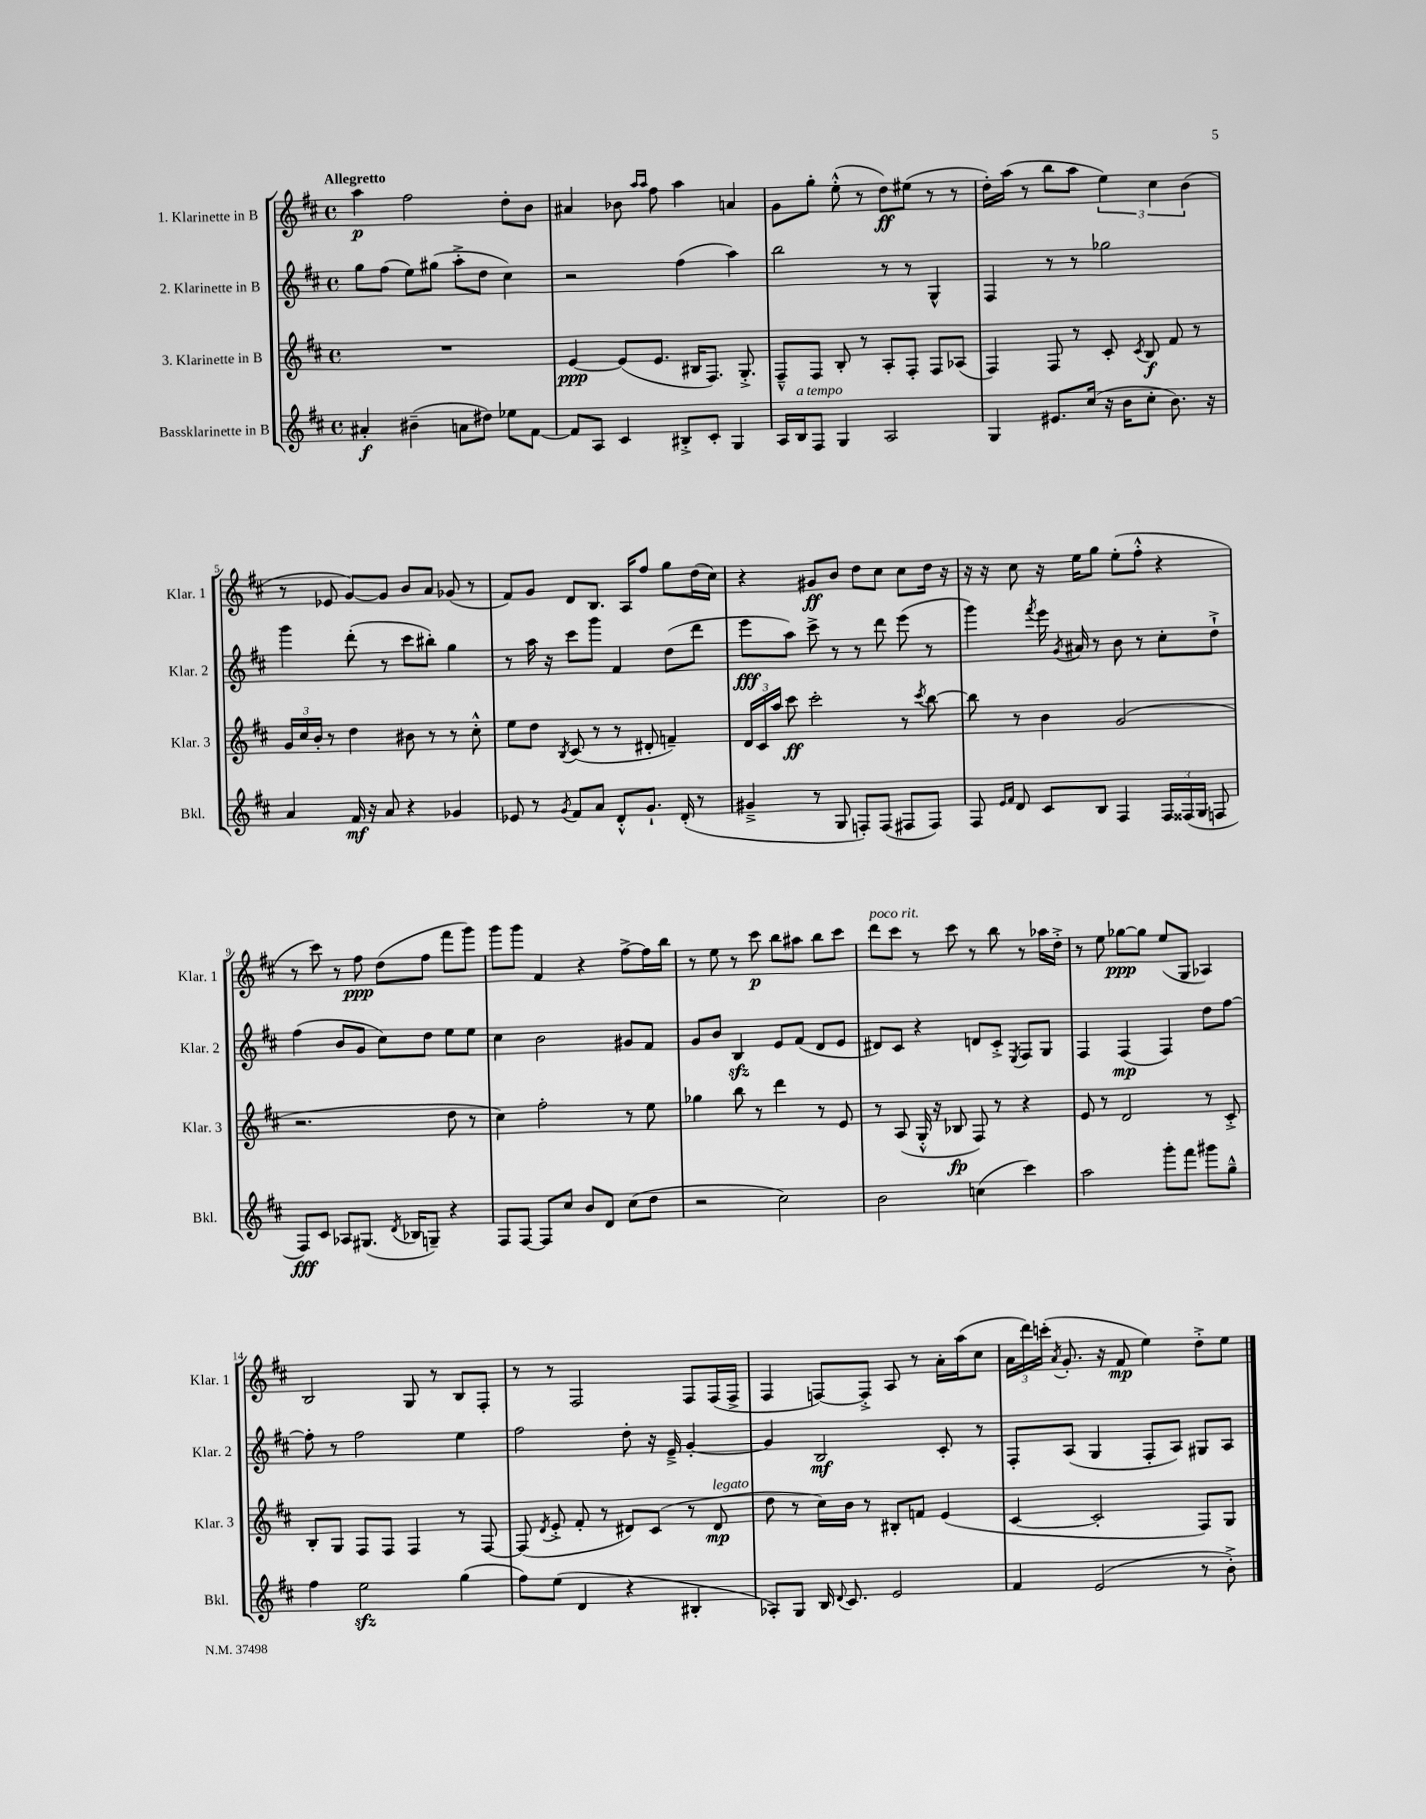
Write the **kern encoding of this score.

**kern	**kern	**kern	**kern
*staff4	*staff3	*staff2	*staff1
*clefG2	*clefG2	*clefG2	*clefG2
*k[f#c#]	*k[f#c#]	*k[f#c#]	*k[f#c#]
*M4/4	*M4/4	*M4/4	*M4/4
*met(c)	*met(c)	*met(c)	*met(c)
4a#'	1r	8gg	4aa
.	.	(8ff#	.
(4b#~	.	8ee)	2ff#
.	.	(8gg#	.
8a	.	8aa'^	.
8dd#)	.	8dd	.
8ee-	.	4cc#)	8dd'
[8f#	.	.	8b
=	=	=	=
8f#]	[4e	2r	4a#
8A	.	.	.
4c#	(8e]	.	8b-
.	.	.	16qqaa
.	.	.	16qqaa
.	8.e	.	8ff#
8B#'^	.	(4ff#	4aa
.	16B#	.	.
8c#'	8.F#)	.	.
4G	.	4aa)	4a
.	8.G'^	.	.
=	=	=	=
16A	8F#~^^	2bb	8g
16B	.	.	.
8F#	8F#	.	8gg'
4G	8B'	.	(8ee'^^
.	8r	.	8r
2A	8A'	8r	8dd)
.	8F#'	8r	(8ee#
.	8F#	4G^^	8r
.	(8A-	.	8r
=	=	=	=
4G	4F#)	4F#	16dd')
.	.	.	(16aa
.	.	.	8r
8.e#	8F#	8r	8bb
.	8r	8r	8aa
(16cc#	.	.	.
16r	8c#'	2gg-	6ee)
16b	.	.	.
.	8qc#	.	.
8cc#'	8B	.	.
.	.	.	6cc#
8.b)	8f#	.	.
.	.	.	(6b
.	8r	.	.
16r	.	.	.
=	=	=	=
4a	24g	4ggg	8r
.	24cc#	.	.
.	24b'	.	.
.	8r	.	8e-
16f#	4dd	(8ddd'	[8g)
16r	.	.	.
8a	.	8r	8g]
4r	8b#	8ccc#	8b
.	8r	8bb#')	8a
4g-	8r	4gg	(8g-
.	8cc#'^^	.	8r
=	=	=	=
8e-	8ee	8r	8f#)
8r	8dd	16aa	8g
.	.	16r	.
8qg	8qB	.	.
8f#	(8c#	8ccc#	8d
8a	8r	8ggg	8.B
8d'^^	8r	4f#	.
.	.	.	16A
8.g`	8d#'	.	8ff#
.	4f~)	(8dd	8gg
(16d'	.	.	.
8r	.	8ddd	(16dd
.	.	.	16cc#)
=	=	=	=
4g#~^	24d	8eee	4r
.	24c#	.	.
.	24aa	.	.
.	8ccc#	8aa)	.
8r	2ccc#'	8ccc#^	8g#
8G	.	8r	8b
8F')	.	8r	8dd
(8F	.	8ddd	8cc#
8F#	8r	(8eee	8cc#
.	8qccc#	.	.
8F#)	[8bb	8r	16dd
.	.	.	16r
=	=	=	=
8F#	8bb]	4ggg)	16r
.	.	.	16r
16qqe	.	.	.
16qqf#	.	.	.
8d	8r	.	8cc#
.	.	8qfff#	.
8c#	4b	16eee	16r
.	.	8qg	.
.	.	16a#	16ee
8B	.	8r	8gg
4F#	(2g	8b	(8ee'
.	.	8r	8ff#'^^
24F#	.	8cc#'	4r
(24F##	.	.	.
24G	.	.	.
8F	.	8dd`^	.
=	=	=	=
8F#)	2.r	(4ff#	8r
8c#	.	.	8ccc#)
8A-	.	8b	8r
(8.G#	.	8g	8ff#
.	.	8cc#)	(8dd
8qd	.	.	.
16B-	.	.	.
8G~)	.	8dd	8ff#
4r	8dd	8ee	8fff#
.	8r	8ee	8ggg)
=	=	=	=
8F#	4cc#)	4cc#	8ggg
[8F#	.	.	8ggg
8F#]	2ff#'	2b	4f#
8cc#	.	.	.
8b	.	.	4r
8d	.	.	.
(8cc#	8r	8g#	[8ff#^
8dd	8ee	8f#	16ff#]
.	.	.	16bb
=	=	=	=
2r	4gg-	8g	8r
.	.	8b	8ee
.	8bb	4B	8r
.	8r	.	8ccc#
2cc#)	4ddd	8e	8bb
.	.	(8f#	8aa#
.	8r	8d	8bb
.	8e	8e	8ccc#
=	=	=	=
2b	8r	8d#)	8ddd
.	(8A	8c#	8ccc#
.	16G'^^	4r	8r
.	16r	.	.
.	8B-	.	8ccc#
(4cc	8F#)	8d	8r
.	8r	8c#'^	8bb
.	.	8qE	.
4ccc#)	4r	8F#	8r
.	.	8G	16aa-
.	.	.	16dd'^
=	=	=	=
2aa	8e	4F#	8r
.	8r	.	8ee
.	2d	(4F#	[8gg-
.	.	.	8gg-]
8ggg'	.	4F#)	(8ee
8fff#	.	.	8G
8ggg#	8r	8dd	4A-)
8gg~^^	8c#'^	[8ff#	.
=	=	=	=
4ff#	8B'	8ff#']	2B
.	8G	8r	.
2ee	8F#	2ff#	.
.	8F#	.	.
.	4F#	.	8G
.	.	.	8r
(4gg	8r	4ee	8B
.	[8F#	.	8F#'
=	=	=	=
8ff#)	(8F#]	2ff#	8r
.	8qd	.	.
(8ee	8e'^	.	8r
4d	8f#'	.	2F#
.	8r	.	.
4r	8d#)	8dd'	.
.	(8c#	16r	.
.	.	16e~^	.
4B#'	8r	[4g'	8F#
.	8d#	.	(16F#
.	.	.	16F#^
=	=	=	=
8A-')	8dd	4g]	4F#
8G	8r	.	.
16B	16cc#)	2B	[8F)
8qqd	.	.	.
8.c#	16b	.	.
.	8r	.	8F'^]
2e	8B#'	.	8A
.	8f	.	8r
.	(4e	8c#'	16a'
.	.	.	(16aa
.	.	8r	8cc#
=	=	=	=
4f#	[4c#	8F#'	24a
.	.	.	24ddd)
.	.	.	(24ccc'
.	.	.	8qa
.	.	(8A	8.g'
(2e	2c#']	4G	.
.	.	.	16r
.	.	.	8f#
.	.	8F#'	4ee)
.	.	8A)	.
8r	8F#)	8G#	8dd'^
8b'^)	8G	8A	8ee
==	==	==	==
*-	*-	*-	*-
